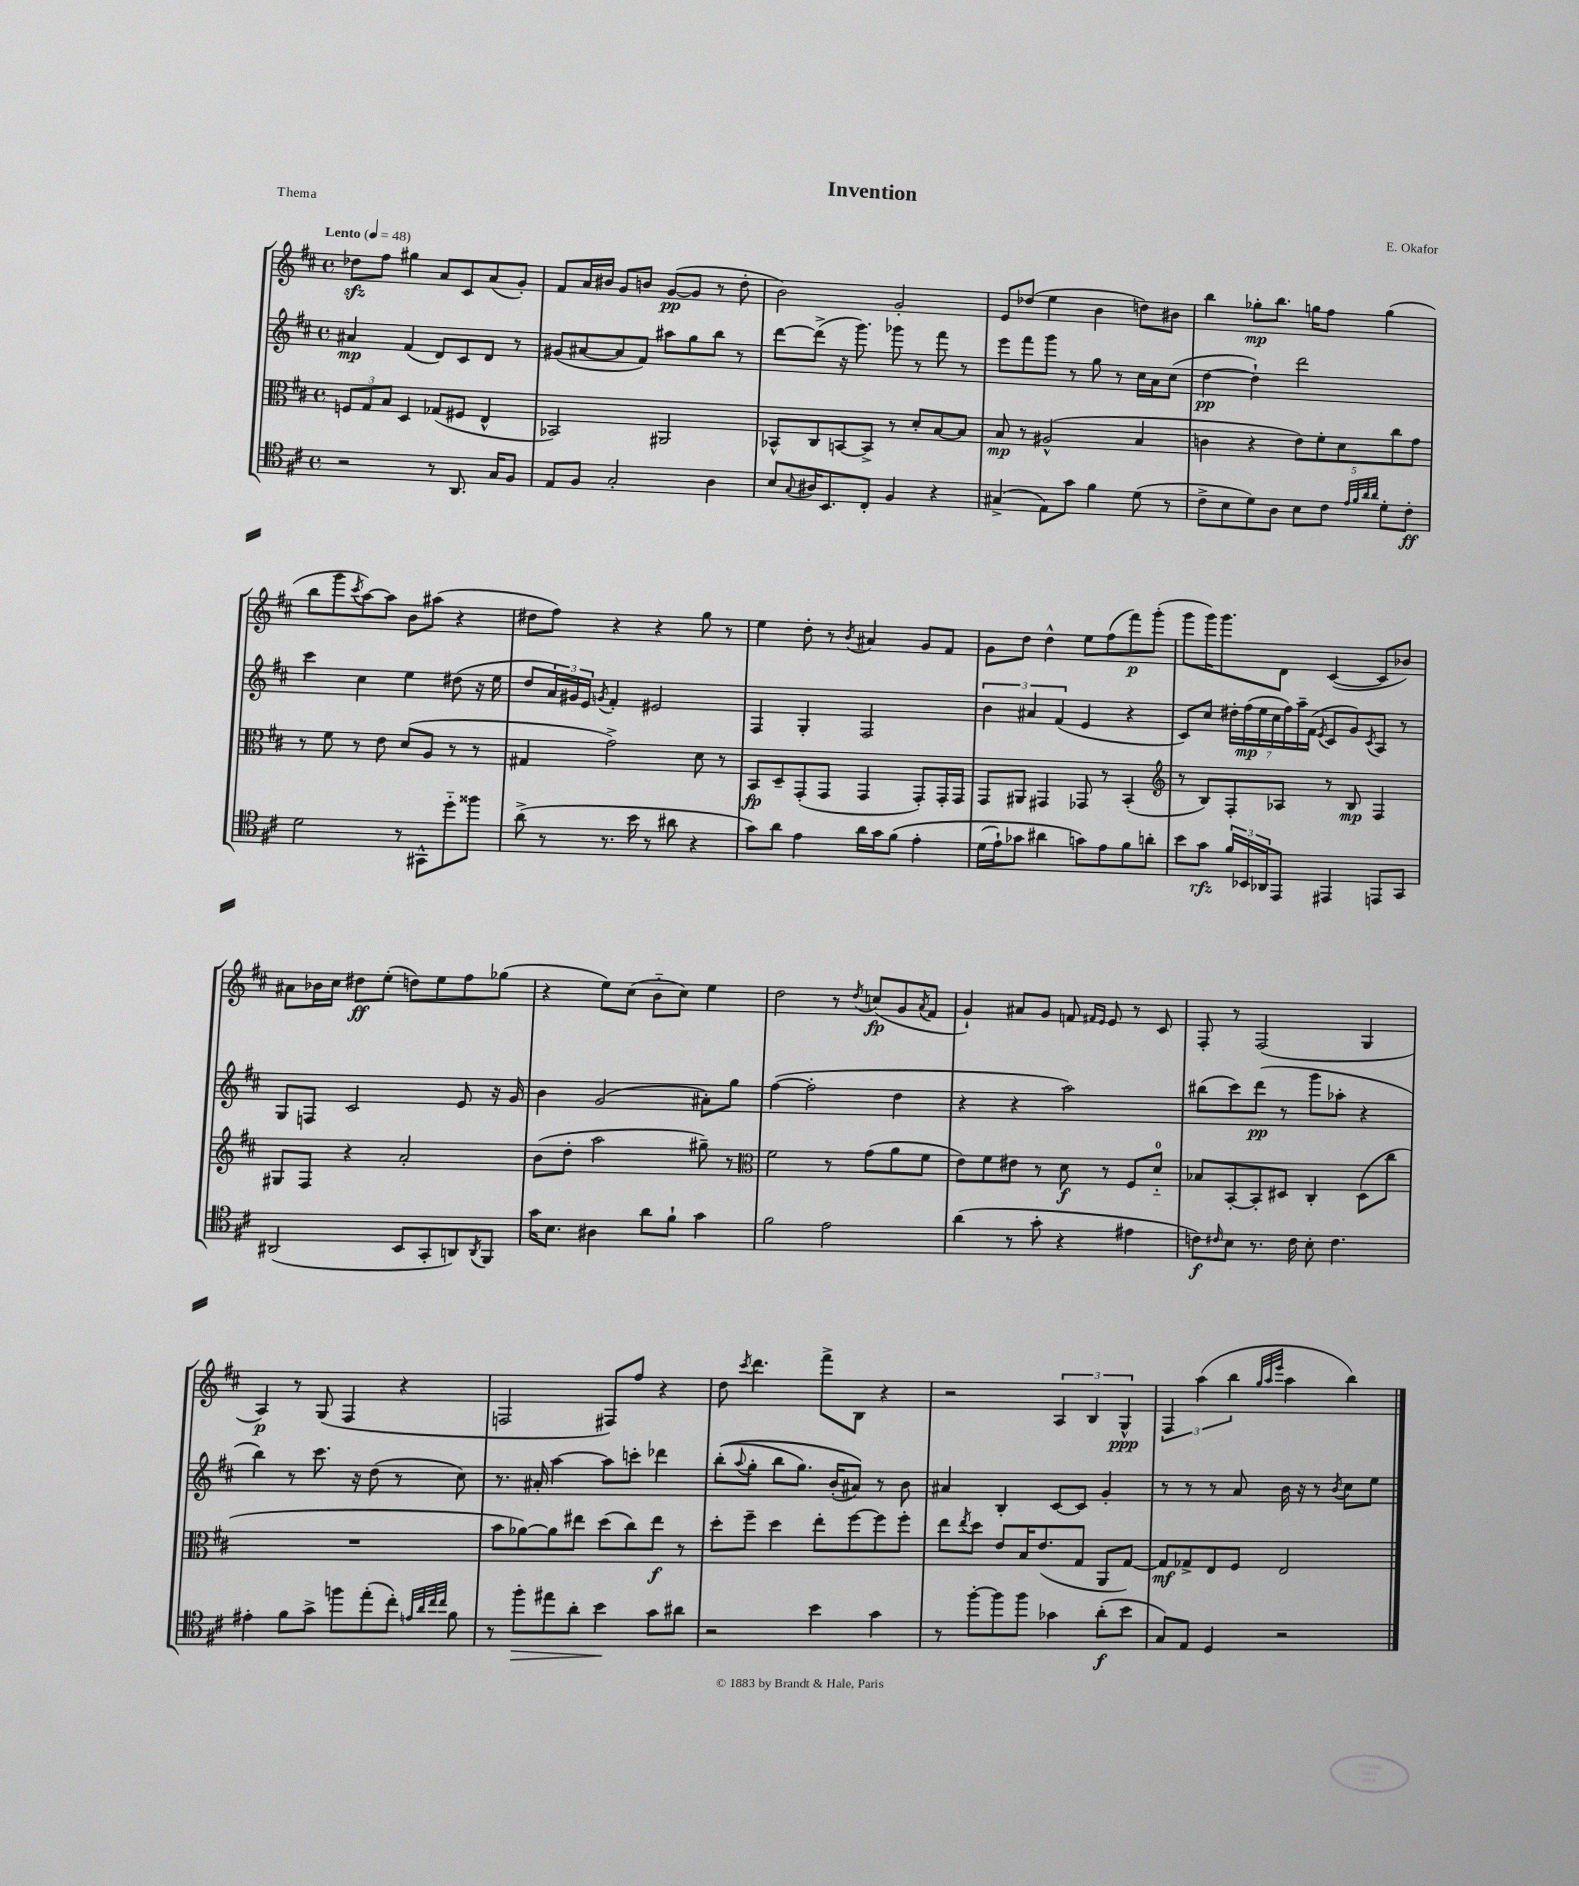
\header { title = "Invention" composer = "E. Okafor" piece = "Thema" }
<<
\new StaffGroup <<
\new Staff = "s0" {
    \clef treble \key d \major \defaultTimeSignature \time 4/4 \tempo "Lento" 4 = 48
    des''8\sfz fis''8 gis''4 a'8 cis'8 a'8( g'8-.) |
    fis'8 a'16 bis'16 g'8 b'8 g'8~\pp( g'8 r8 d''8-. |
    b'2) g'2-. |
    e'8 des''8( e''4 b'4 d''8) bis'8 |
    b''4 ges''8-.\mp b''8. g''16 fis''8 g''4( |
    b''8 g'''8 \acciaccatura { cis'''8 } a''8~) a''8 b'8 ais''8( r4 |
    dis''8 fis''8) r4 r4 g''8 r8 |
    e''4 d''8-. r8 \acciaccatura { b'8 } ais'4 g'8 fis'8 |
    g'8 d''8 d''4-^ e''8 fis''8( fis'''8\p) g'''8-.( |
    g'''8 g'''16) g'''8. d'8 cis'4~( cis'8 bes'8) |
    ais'8 bes'16 cis''16 dis''8\ff e''8-.( d''8) e''8 fis''8 ges''8( |
    r4 e''8) cis''8( b'8-_ cis''8) e''4 |
    d''2 r8 \acciaccatura { d''8 } c''8\fp( g'8 \acciaccatura { a'8 } fis'8 |
    g'4-!) ais'8 g'8 f'8 \grace { fis'16 e'16 } e'8 r8 cis'8 |
    fis8-. r8 fis2( g4 |
    a4\p) r8 g8( fis4 r4 |
    f2 fis8) fis''8 r4 |
    d''8 \acciaccatura { cis'''8 } d'''4. fis'''8-> b8 r4 |
    r2 \tuplet 3/2 { a4 b4 g4-^\ppp } |
    \tuplet 3/2 { fis4 a''4( b''4 } \grace { g''32 a''32 e'''32 } a''4 b''4) \bar "|." |
}
\new Staff = "s1" {
    \clef treble \key d \major \defaultTimeSignature \time 4/4
    ais'4\mp fis'4( d'8) cis'8 d'8 r8 |
    gis'8( ais'8~ ais'8 fis'8) ais''8 g''8 b''8 r8 |
    d'''8~ d'''8->( r16 g'''8.) ges'''8 r8 fis'''8 r8 |
    e'''8 fis'''8 g'''8 r8 g''8 r8 cis''16 a'16 cis''8( |
    d''4~\pp d''4-!) d'''2 |
    cis'''4 cis''4 e''4 dis''8( r16 e''16 |
    d''8 \tuplet 3/2 { a'16) gis'16 e'16 } \acciaccatura { g'8 } fis'4-. eis'2 |
    fis4 g4-. fis2 |
    \tuplet 3/2 { b'4 ais'4 fis'4( } e'4 r4 |
    cis'8) cis''8 \tuplet 7/4 { dis''16-. fis''16\mp( e''16 cis''16 fis''16) a''16-- fis'16( } \acciaccatura { e'8 } cis'8 g'8) \acciaccatura { cis'8 } a8 r8 |
    g8 f8 cis'2 e'8 r16 g'16 |
    b'4 g'2( ais'8-.) g''8 |
    fis''4~( fis''2-. d''4 |
    r4 r4 a''2) |
    bis''8( cis'''8) d'''8\pp( r8 g'''8 aes''8-. r4 |
    b''4) r8 cis'''8. r16 d''8( r8 cis''8) |
    r8. ais'16-. a''4~ a''8 c'''8-. des'''4 |
    b''8-.(\( \appoggiatura { a''8 } g''8-. b''8 g''8.) b'16-.( ais'8)\) r8 b'8 |
    ais'4 b4-. cis'8~ cis'8 g'4-. |
    r8 r8 r8 a'8 b'16 r16 r8 \acciaccatura { b'8 } cis''8 e''8 \bar "|." |
}
\new Staff = "s2" {
    \clef alto \key d \major \defaultTimeSignature \time 4/4
    \tuplet 3/2 { f8 g8 b8 } d4 ges8( fis8 e4-^ |
    bes,2) ais,2 |
    bes,8-^ cis8 b,8~ b,8-> r8 d'8-. b8~ b8 |
    b8\mp r8 ais2-^( b4 |
    c'4 r4 \tuplet 5/4 { e'8) fis'8-. d'8 cis''8 g'8 } |
    r8 fis'8 r8 e'8 d'8( a8 r8 r8 |
    gis4 g'2->) d'8 r8 |
    b,8\fp d8-- g,8-.( g,8 g,4 g,8-.) g,16-. g,16 |
    g,8 ais,8 gis,4 ges,8 r8 b,4-.( |
    \clef treble r8 b8) fis8-. aes8 r8 b8\mp fis4 |
    gis8 fis8 r4 a'2-. |
    b'8( d''8-. a''2 gis''8--) r8 |
    \clef alto fis'2 r8 g'8( a'8 fis'8 |
    e'8) fis'8 eis'8 r8 d'8\f r8 fis8 d'8-0-_ |
    bes8 b,8~-. b,8-. dis8 cis4-. dis8( cis''8 |
    R1 |
    b'8 aes'8~) aes'8 eis''8 d''8( cis''8) eis''8\f r8 |
    d''8-. fis''8-- d''4 e''8-. fis''8~ fis''8 fis''8-. |
    e''8 \acciaccatura { e''8 } d''8 e'8 b16 e'8.( g8 a,8 g8~) |
    g8\mf ges8-> e8 fis8 e2 \bar "|." |
}
\new Staff = "s3" {
    \clef tenor \key d \major \defaultTimeSignature \time 4/4
    r2 r8 a,8. g16 fis8 |
    e8 fis8 g2-. a4 |
    b8 \appoggiatura { g8 } ais16 b,8. cis8-. fis4 r4 |
    gis4->( e8) g'8 fis'4 d'8( r8 |
    cis'8-> b8 d'8) a8 b8 cis'8 \grace { e'32 fis'32 a'32 a'32 } d'8-. cis'8-.\ff |
    d'2 r8 gis,8-^ d''8-_ fisis''8 |
    a'8->( r8 r8. b'16 r8 ais'8 r4 |
    g'8) a'8 e'4 a'16 g'16 fis'8\( e'4-. |
    d'16( e'16-!) ges'8 ais'4 g'8\) e'8 fis'8 a'8-. |
    b'8 g'8\rfz \tuplet 3/2 { fis'16 bes,16 aes,16 } e,8 eis,4 e,8 g,8 |
    ais,2( b,8 g,8-. a,8) \acciaccatura { a,8 } fis,8 |
    g'16 b8. ais4 a'8 fis'8-! g'4 |
    fis'2 e'2 |
    a'4( r8 g'8-. r4 eis'4 |
    c'8\f) \grace { cis'16 } b8 r8. cis'16 b8-. cis'4. |
    eis'4-. fis'8 g'8-> f''8 e''8-.( cis''8-.) \grace { e'32 a'32 cis''32 cis''32 } fis'8 |
    r8 fis''8-.\> eis''8 a'8-. b'4\! g'8 ais'8 |
    r2 b'4 g'4 |
    r8 fis''8~-. fis''8 fis''8 ges'4 a'8-.\f( b'8 |
    g8) e8 d4 r2 \bar "|." |
}
>>
>>
\layout { \context { \Score \remove "Bar_number_engraver" } }
